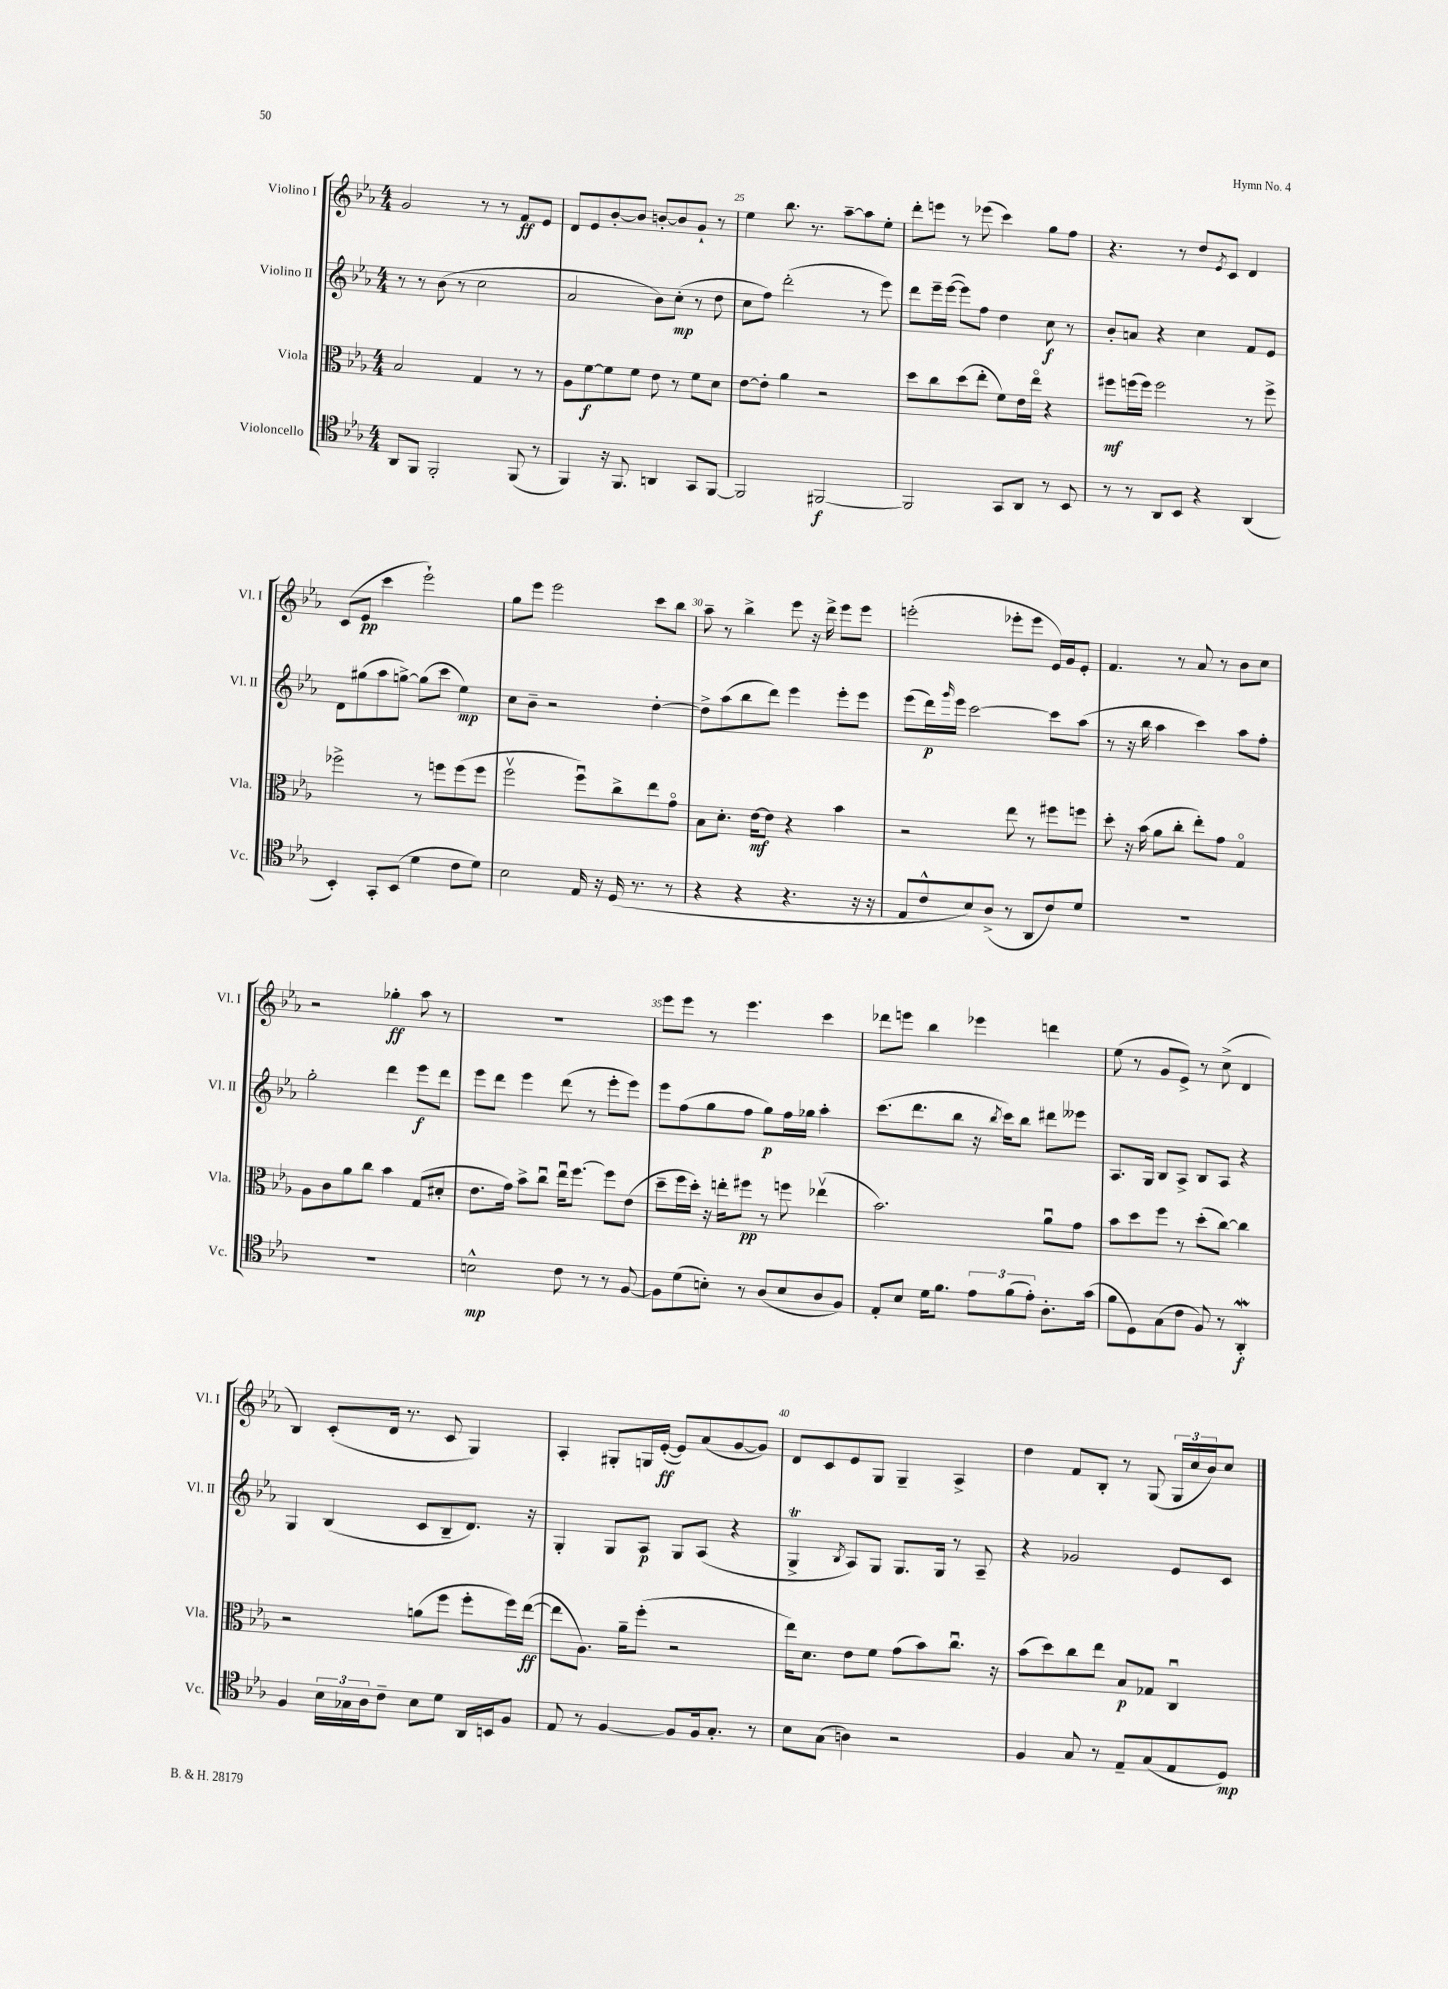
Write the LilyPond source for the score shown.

<<
\new StaffGroup <<
\new Staff = "s0" \with { instrumentName = "Violino I" shortInstrumentName = "Vl. I" } {
    \clef treble \key ees \major \numericTimeSignature \time 4/4
    g'2 r8 r8 f'8\ff ees'8 |
    d'8 ees'8 bes'8~-. bes'8 b'8~-. b'8 g'8-! r8 |
    ees''4 bes''8. r8. aes''8~-- aes''8 ees''8-. |
    d'''8-. e'''8 r8 ees'''8( c'''4) g''8 f''8 |
    r4. r8 d''8 \acciaccatura { ees'8 } c'8 d'4 |
    c'8( ees'8\pp c'''4 ees'''2-!) |
    g''8 ees'''8 ees'''2 c'''8 bes''8 |
    aes''8-- r8 bes''4-> ees'''8 r16 d'''16-> ees'''8 ees'''8 |
    e'''2-.( ees'''8-. ees'''8 ees'16) g'16 ees'8-. |
    f'4. r8 aes'8 r8 bes'8 c''8 |
    r2 ges''4-.\ff aes''8 r8 |
    R1 |
    ees'''8 ees'''8 r8 ees'''4. c'''4 |
    des'''8 e'''8 bes''4 ees'''4 d'''4 |
    ees''8( r8 g'8 ees'8->) r8 c''8->( d'4 |
    bes4) c'8-.( d'16 r8. c'8 g4) |
    aes4-. gis8-. g16 ees'16~-.\ff( ees'8) aes'8( g'8~ g'8) |
    d'8 c'8 ees'8 g8 g4-- aes4-> |
    d''4 f'8 bes8-. r8 g8( \tuplet 3/2 { g16 c''16 bes'16) } c''8 \bar "|." |
}
\new Staff = "s1" \with { instrumentName = "Violino II" shortInstrumentName = "Vl. II" } {
    \clef treble \key ees \major \numericTimeSignature \time 4/4
    r8 r8 bes'8( r8 c''2 |
    aes'2 bes'8) c''8-.\mp( r8 d''8 |
    c''8 f''8) d'''2-.( r8 ees'''8) |
    d'''8 ees'''16-- ees'''16~( ees'''8) f''8 d''4 c''8\f r8 |
    bes'8-. a'8 r4 c''4 f'8 ees'8 |
    d'8 gis''8( aes''8 g''8~->) g''8( c'''8 ees''4\mp) |
    c''8 bes'8-- r2 d''4~-. |
    d''8-> aes''8( bes''8 d'''8) ees'''4 ees'''8-. ees'''8 |
    ees'''8( d'''16\p) \grace { g'''16 } ees'''16 c'''2~ c'''8 aes''8( |
    r8 r16 bes''16 aes''4 c'''4) aes''8 f''8-. |
    g''2-. d'''4 ees'''8\f d'''8 |
    ees'''8 d'''8 ees'''4 d'''8( r8 ees'''8-. ees'''8) |
    ees'''8 f''8( g''8 f''8 g''8\p) f''16 ges''16 aes''4-. |
    c'''8.( d'''8. bes''8 r16 \acciaccatura { bes''8 } c'''16) bes''8 dis'''8 eeses'''8 |
    aes8. g16 bes8 aes8-> bes8 aes8 r4 |
    g4 bes4( c'8 bes8-- d'8.) r16 |
    g4-. g8 aes8\p g8 aes8( r4 |
    g4->\trill \acciaccatura { bes8 } aes8) g8 g8. g16 r8 aes8-- |
    r4 ges'2 ees'8 c'8 \bar "|." |
}
\new Staff = "s2" \with { instrumentName = "Viola" shortInstrumentName = "Vla." } {
    \clef alto \key ees \major \numericTimeSignature \time 4/4
    bes2 g4 r8 r8 |
    aes8 f'8~\f f'8 f'8 ees'8 r8 f'8 d'8 |
    ees'8~ ees'8-. aes'4 r2 |
    d''8 c''8 d''8( ees''8-. f'8) ees'16 ees''16\flageolet r4 |
    fis''8\mf f''16( f''16) f''2 r8 f''8-> |
    fes''2-> r8 f''8 f''8( f''8 |
    f''2\upbow f''8\downbow) c''8-> ees''8 g'8\flageolet |
    bes8 d'8.-. ees'16~\mf ees'8 r4 bes'4 |
    r2 ees''8 r8 fis''8 f''8 |
    d''8-. r16 bes'16( aes'8 c''8-. ees''8-.) g'8 g4\flageolet |
    aes8 c'8 aes'8 c''8 bes'4 g8( dis'8-. |
    ees'8. g'16) bes'8-> c''8\downbow ees''16\downbow f''8.~ f''8 ees'8( |
    d''8-- f''16 d''16-.) r16 e''16-. fis''8\pp r8 f''8 ees''4\upbow( |
    bes'2.) aes'8\downbow g'8 |
    bes'8 d''8 f''8 r8 d''8-.( c''8~) c''4 |
    r2 a'8( f''8 f''8-. f''16) ees''16~\ff( |
    ees''8 aes8.) aes'16-- f''8-.( r2 |
    ees''16) d'8. ees'8 f'8 g'8( bes'8) c''8.\downbow r16 |
    bes'8( d''8) c''8 ees''8 bes8\p ges8 c4\downbow \bar "|." |
}
\new Staff = "s3" \with { instrumentName = "Violoncello" shortInstrumentName = "Vc." } {
    \clef tenor \key ees \major \numericTimeSignature \time 4/4
    aes,8 f,8 f,2-. f,8( r8 |
    f,4) r16 f,8. a,4 g,8 f,8~ |
    f,2 fis,2~\f |
    fis,2 g,8 aes,8 r8 bes,8 |
    r8 r8 aes,8 bes,8 r4 aes,4( |
    bes,4-.) g,8-. bes,8( d'4 c'8 d'8) |
    bes2 ees16 r16 d16( r8. r8 |
    r4 r4 r4. r16 r16 |
    ees8 c'8-^ bes8) aes8->( r8 aes,8 c'8) d'8 |
    R1 |
    R1 |
    b2-^\mp c'8 r8 r8 f8~ |
    f8 d'8( b8-.) r8 aes8( b8 aes8 f8) |
    ees8-. bes8 d'16 f'8. \tuplet 3/2 { ees'8 f'8( ees'8-.) } aes8.-. g'16( |
    f'8 d8) g8( c'8 f8) r8 aes,4-.\mordent\f |
    f4 \tuplet 3/2 { bes16 ges16 aes16 } c'8-- bes8 d'8 aes,16 b,16 f8 |
    ees8 r8 f4~ f8 f16 g8.-. r8 |
    bes8 g8( a4) r2 |
    f4 g8 r8 ees8-- g8( ees8 d8\mp) \bar "|." |
}
>>
>>
\layout { \context { \Score currentBarNumber = #23 \override BarNumber.break-visibility = ##(#f #t #t) barNumberVisibility = #(every-nth-bar-number-visible 5) } }
